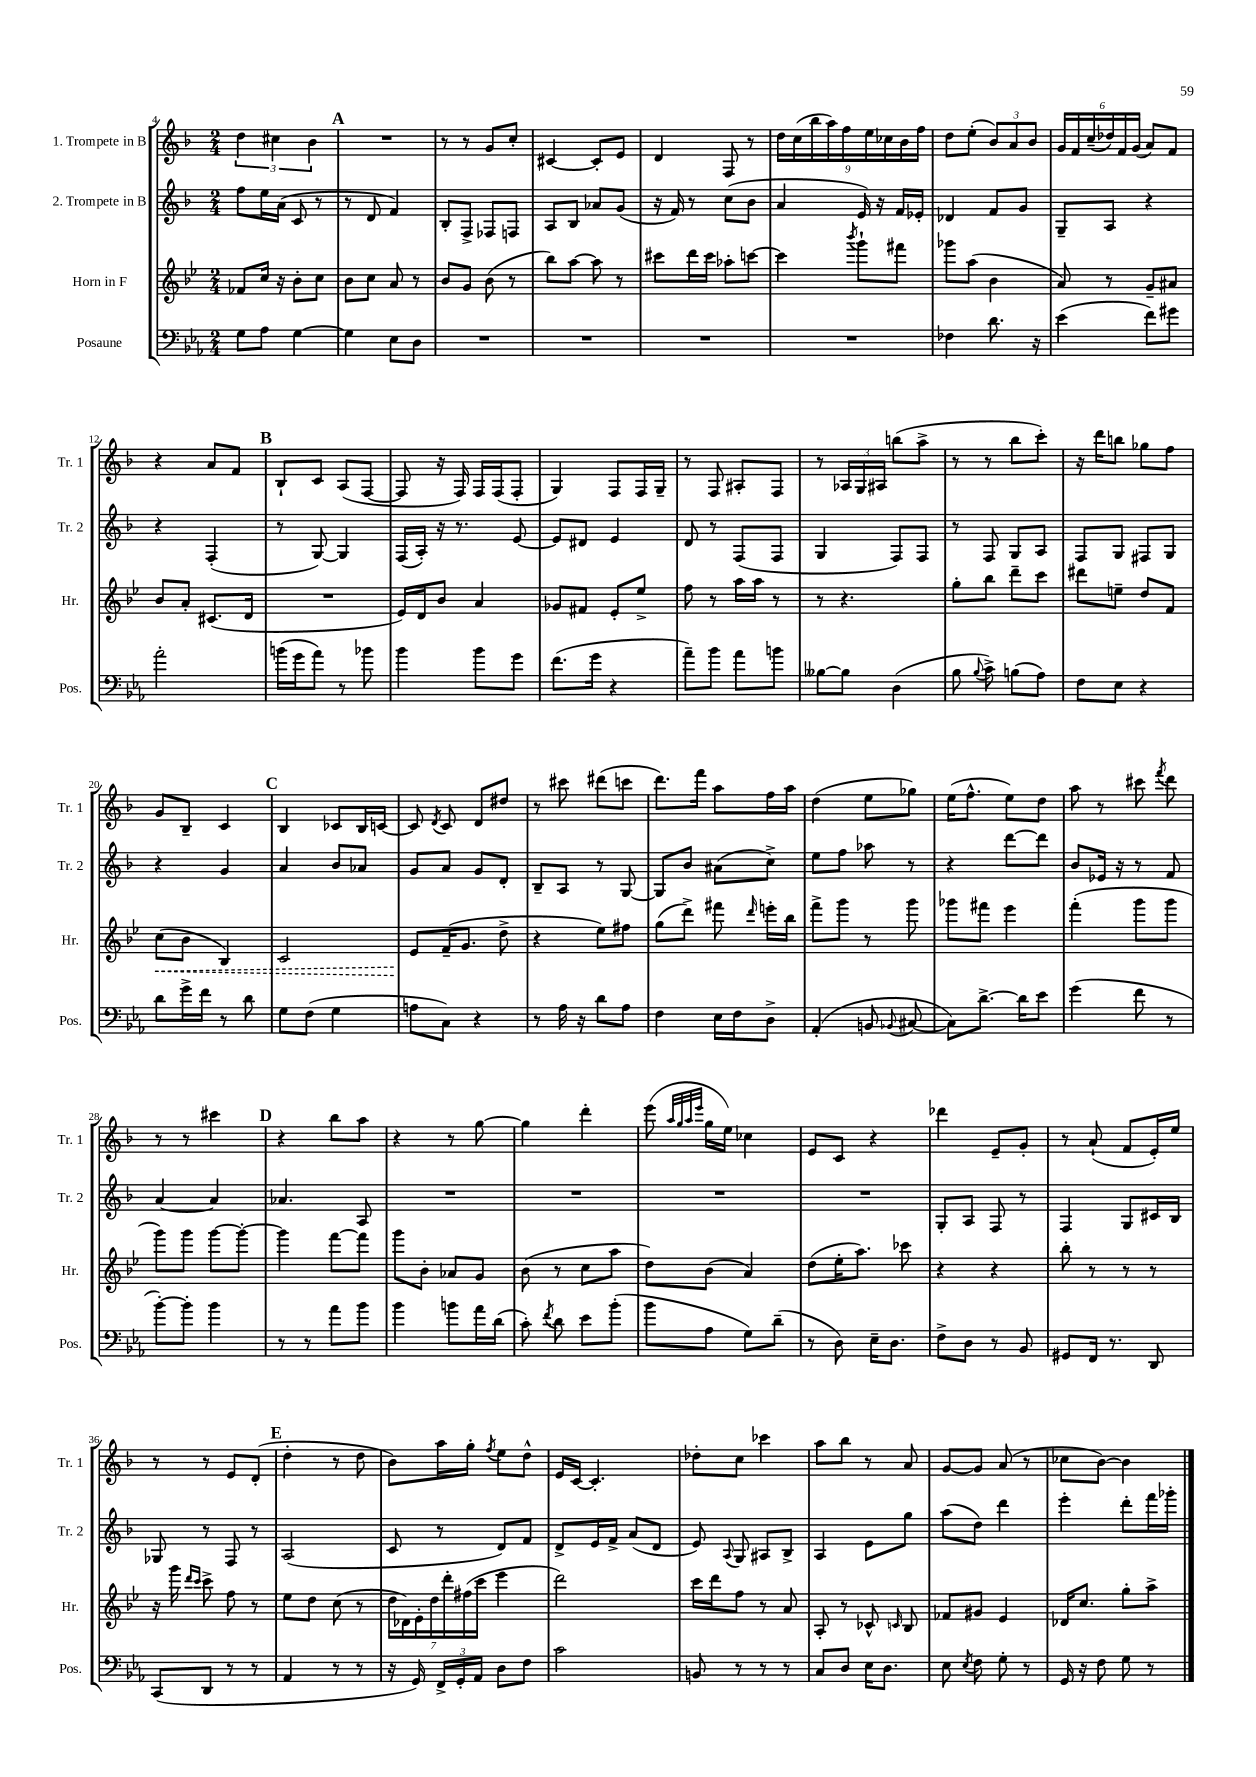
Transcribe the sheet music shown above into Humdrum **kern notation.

**kern	**kern	**kern	**kern
*staff4	*staff3	*staff2	*staff1
*clefF4	*clefG2	*clefG2	*clefG2
*k[b-e-a-]	*k[b-e-]	*k[b-]	*k[b-]
*M2/4	*M2/4	*M2/4	*M2/4
8G	8f-	8ff	6dd
8A-	16cc	16ee	.
.	.	.	6cc#
.	16r	(16a	.
[4G	8b-'	8c	.
.	.	.	6b-
.	8cc	8r	.
=	=	=	=
4G]	8b-	8r	2r
.	8cc	8d	.
8E-	8a	4f)	.
8D	8r	.	.
=	=	=	=
2r	8b-	8B-'	8r
.	8g	8F^	8r
.	(8b-	8F-	8g
.	8r	8F	8cc'
=	=	=	=
2r	8bb-)	8A	[4c#
.	[8aa	8B-	.
.	8aa]	8a-	8c#']
.	8r	(8g	8e
=	=	=	=
2r	8ccc#	16r	4d
.	.	16f)	.
.	16ddd	8r	.
.	16ccc#	.	.
.	8aa-'	(8cc	8F
.	[8ccc	8b-	8r
=	=	=	=
2r	4ccc]	4a	18dd
.	.	.	(18cc
.	.	.	18bb-
.	.	.	18aa)
.	.	.	18ff
.	8qbbb-	.	.
.	8ggg`	16e)	.
.	.	.	18ee
.	.	16r	.
.	.	.	18cc-
.	8fff#	16f	.
.	.	.	18b-
.	.	16e-'	.
.	.	.	18ff
=	=	=	=
4F-	8ggg-	4d-	8dd
.	(8aa	.	(8ee'
8.d	4b-	8f	12b-)
.	.	.	12a
.	.	8g	.
.	.	.	12b-
16r	.	.	.
=	=	=	=
(4e-	8a)	8G~	24g
.	.	.	24f
.	.	.	(24cc~
.	8r	8A	24dd-)
.	.	.	24f
.	.	.	(24g
8f)	8g~	4r	8a)
8g#	8a#	.	8f
=	=	=	=
2a-'	8b-	4r	4r
.	8a'	.	.
.	(8.c#	(4F'	8a
.	.	.	8f
.	16d	.	.
=	=	=	=
(16b	2r	8r	8B-`
16g	.	.	.
8a-)	.	[8G)	8c
8r	.	4G]	(8A
8b-	.	.	[8F
=	=	=	=
4b-	16e-)	(16F	8F]
.	16d	16A')	.
.	8b-	16r	16r
.	.	8.r	16F)
8b-	4a	.	16F
.	.	.	(16F
8g	.	[8e	8F'
=	=	=	=
(8.f	8g-	8e]	4G)
.	8f#	8d#	.
16g	.	.	.
4r	8e-'	4e	8F
.	8ee-^	.	16F
.	.	.	16G~
=	=	=	=
8a-~)	8ff	8d	8r
8b-	8r	8r	8F
8a-	16aa	(8F	8A#'
.	16aa	.	.
8b	8r	8F	8F
=	=	=	=
[8B--	8r	4G	8r
8B--]	4.r	.	24A-
.	.	.	24G
.	.	.	24A#
(4D	.	8F)	(8bb
.	.	8F	8aa^
=	=	=	=
8B-	8gg'	8r	8r
8qqB-	.	.	.
8c^)	8bb-	8F	8r
(8B	8ddd~	8G	8bb-
8A-)	8ccc	8A	8ccc')
=	=	=	=
8F	8ddd#	8F	16r
.	.	.	16ddd
8E-	8ee~	8G	8bb
4r	8dd	8F#	8gg-
.	8f	8G	8ff
=	=	=	=
8d	(8cc	4r	8g
16g^	8b-	.	8B-~
16f	.	.	.
8r	4B-)	4g	4c
8d	.	.	.
=	=	=	=
8G	2c	4a	4B-
(8F	.	.	.
4G	.	8b-	8c-
.	.	8a-	16B-
.	.	.	[16c
=	=	=	=
8A	8e-	8g	8c]
.	.	.	8qd
8C)	(16f~	8a	8c
.	8.g	.	.
4r	.	8g	8d
.	8dd^	8d'	8dd#
=	=	=	=
8r	4r	8B-~	8r
16A-	.	8A	8ccc#
16r	.	.	.
8d	8ee-)	8r	(8ddd#
8A-	8ff#	[8G	8ccc
=	=	=	=
4F	(8gg	8G]	8.ddd)
.	8ddd^)	8b-	.
.	.	.	16fff
16E-	8fff#	(8a#	8aa
16F	.	.	.
.	16qqddd	.	.
8D^	16eee'	8cc^)	16ff
.	16bb-	.	16aa
=	=	=	=
(4AA-'	8fff^	8ee	(4dd
.	8ggg	8ff	.
8BB	8r	8aa-	8ee
8qqBB-	.	.	.
[8C#	8ggg	8r	8gg-)
=	=	=	=
8C#])	8ggg-	4r	(16ee
.	.	.	8.ff^^
[8.d^	8fff#	.	.
.	4eee-	[8ddd	8ee)
16d]	.	.	.
8e-	.	8ddd]	8dd
=	=	=	=
(4g	(4fff'	8b-	8aa
.	.	16e-	8r
.	.	16r	.
8f	8ggg	8r	8ccc#
.	.	.	8qfff
8r	8ggg	8f	8ddd
=	=	=	=
[8b-')	8ggg)	[4a	8r
8b-']	8ggg	.	8r
4b-	[8ggg	4a]	4ccc#
.	8ggg'_	.	.
=	=	=	=
8r	4ggg]	4.a-	4r
8r	.	.	.
8a-	[8fff	.	8bb-
8b-	8fff]	8A	8aa
=	=	=	=
4b-	8ggg	2r	4r
.	8b-'	.	.
8b	8a-	.	8r
16a-	8g	.	[8gg
(16d	.	.	.
=	=	=	=
8c')	(8b-	2r	4gg]
8qf	.	.	.
8d	8r	.	.
8e-	8cc	.	4ddd'
(8b-'	8aa	.	.
=	=	=	=
8b-	8dd)	2r	(8eee
.	.	.	32qqaa
.	.	.	32qqgg
.	.	.	32qqaa
.	.	.	32qqeee
8A-	(8b-	.	16gg
.	.	.	16ee)
8G)	4a)	.	4cc-
(8d~	.	.	.
=	=	=	=
8r	(8dd	2r	8e
8D)	16ee-'	.	8c
.	8.aa)	.	.
16E-~	.	.	4r
8.D	.	.	.
.	8ccc-	.	.
=	=	=	=
8F^	4r	8G'	4ddd-
8D	.	8A	.
8r	4r	8F	8e~
8BB-	.	8r	8g'
=	=	=	=
8GG#	8bb-'	4F	8r
16FF	8r	.	(8a`
8.r	.	.	.
.	8r	8G	8f
8DD	8r	16c#	16e')
.	.	16B-	16ee
=	=	=	=
(8CC	16r	8G-	8r
.	16ggg	.	.
.	16qqddd	.	.
.	16qqccc	.	.
8DD	8ccc^	8r	8r
8r	8ff	8F	8e
8r	8r	8r	(8d'
=	=	=	=
4AA-	8ee-	(2A	4dd'
.	8dd	.	.
8r	(8cc	.	8r
8r	8r	.	8dd
=	=	=	=
16r	28dd	8c	8b-)
.	28d-)	.	.
16GG)	.	.	.
.	28e-'	.	.
.	28dd	.	.
24FF^	.	8r	16aa
.	28ddd'	.	.
24GG'	.	.	.
.	(28ff#	.	.
.	.	.	16gg'
24AA-	.	.	.
.	28ccc	.	.
.	.	.	8qff
8D	4eee-	8d)	8ee
8F	.	8f	8dd^^
=	=	=	=
2c	2ddd)	8d^	16e
.	.	.	[16c
.	.	16e	4.c']
.	.	16f^	.
.	.	(8a	.
.	.	8d	.
=	=	=	=
8BB	16ccc	8e)	8dd-'
.	16ddd	.	.
.	.	8qqA	.
8r	8ff	8G	8cc
8r	8r	8A#	4ccc-
8r	8a	8B-^	.
=	=	=	=
8C	8A'	4A	8aa
8D	8r	.	8bb-
16E-	8c-^^	8e	8r
8.D	.	.	.
.	16qqc	.	.
.	8B-	8gg	8a
=	=	=	=
8E-	8f-	(8aa	[8g
8qE-	.	.	.
8F	8g#	8dd)	8g]
8G'	4e-	4ddd	(8a
8r	.	.	8r
=	=	=	=
16GG	16d-	4eee'	8cc-
16r	8.cc	.	.
8F	.	.	[8b-)
8G	8gg'	8ddd'	4b-]
8r	8aa^	16fff	.
.	.	16ggg-'	.
==	==	==	==
*-	*-	*-	*-
